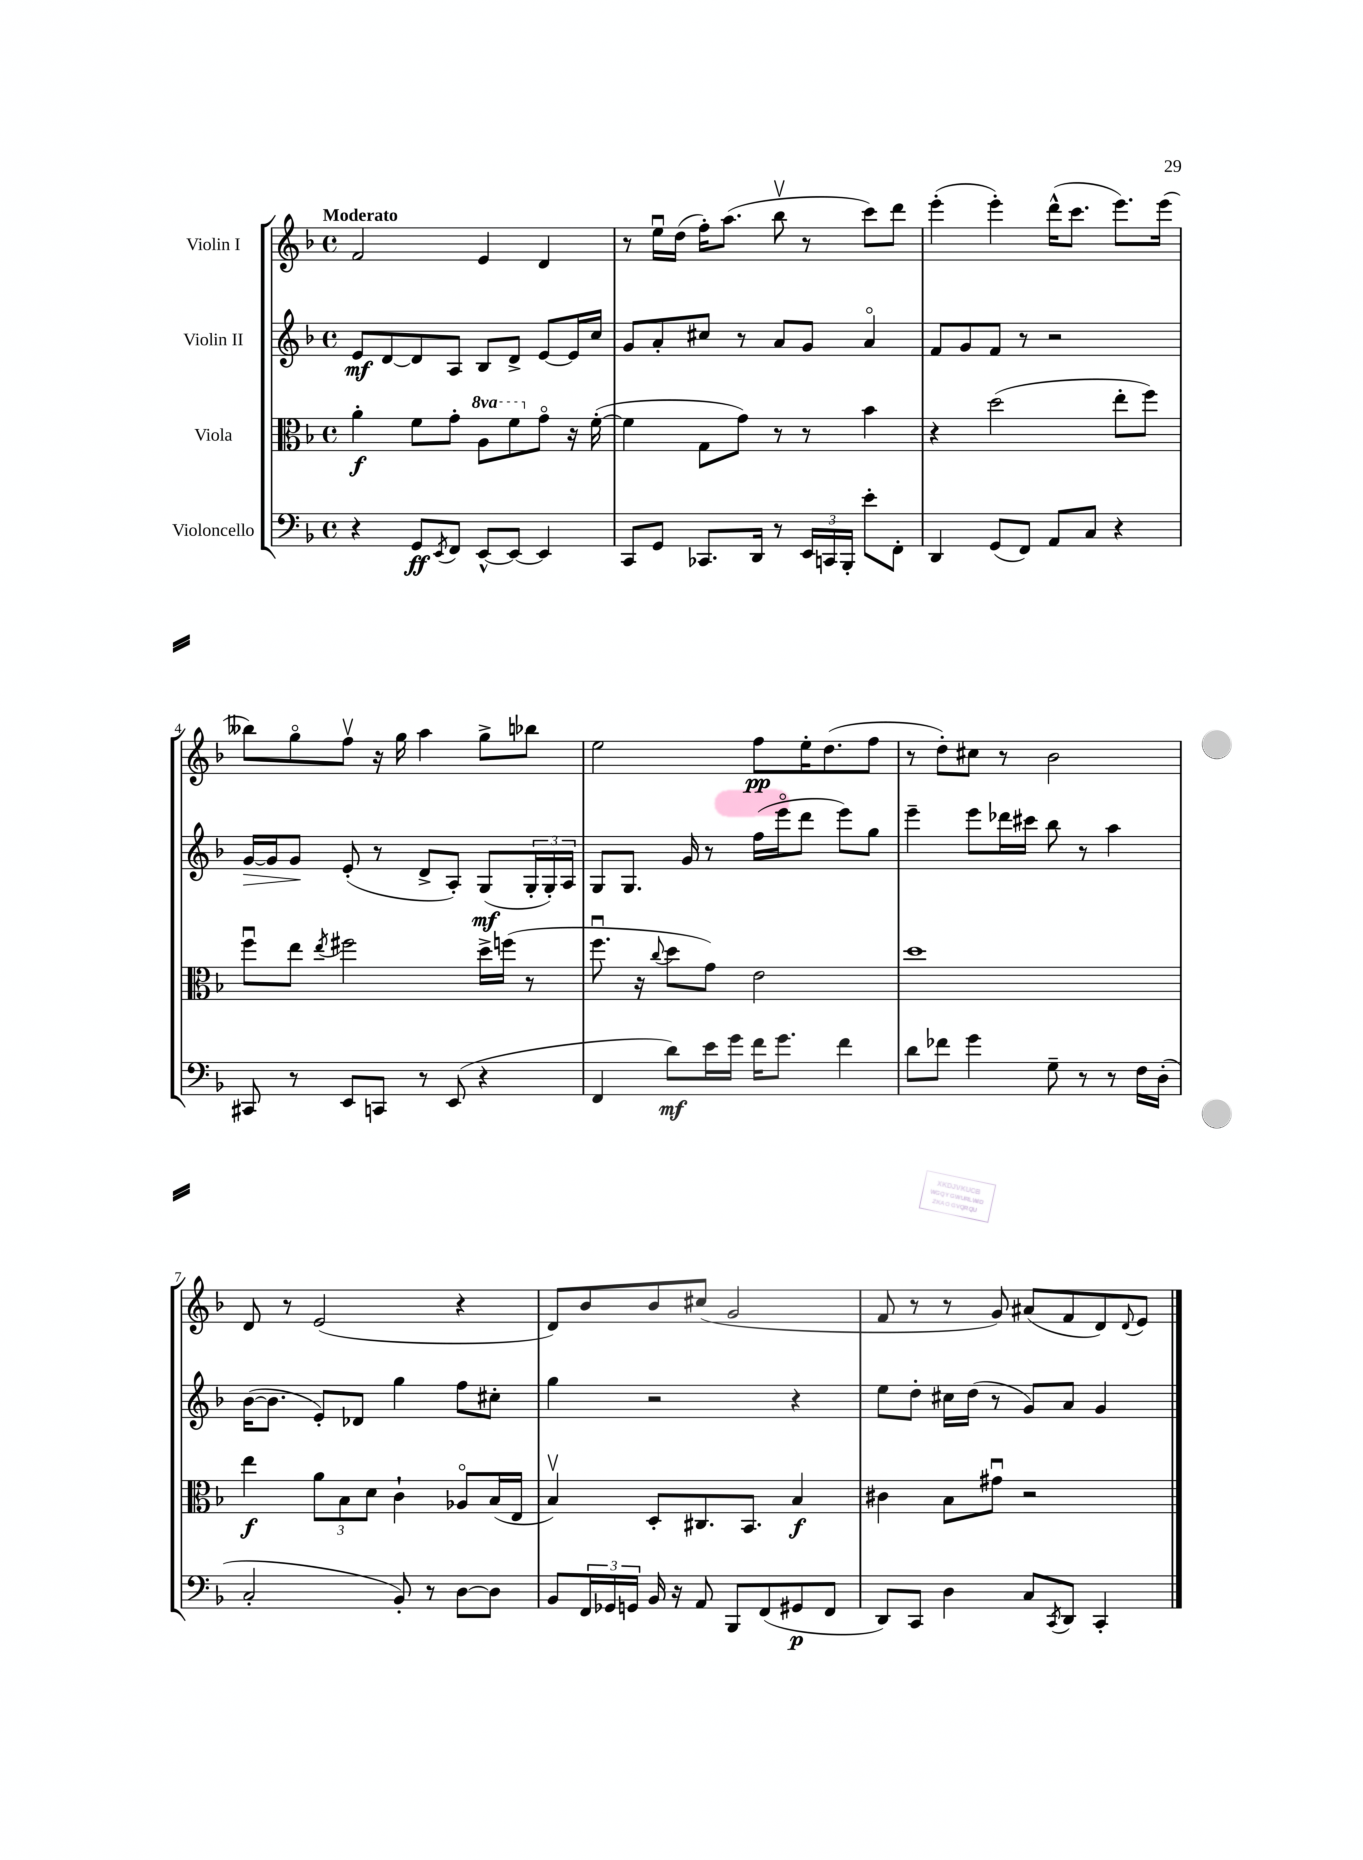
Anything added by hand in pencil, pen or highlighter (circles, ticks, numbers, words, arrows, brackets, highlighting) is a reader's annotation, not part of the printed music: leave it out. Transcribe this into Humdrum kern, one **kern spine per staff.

**kern	**kern	**kern	**kern
*staff4	*staff3	*staff2	*staff1
*clefF4	*clefC3	*clefG2	*clefG2
*k[b-]	*k[b-]	*k[b-]	*k[b-]
*M4/4	*M4/4	*M4/4	*M4/4
*met(c)	*met(c)	*met(c)	*met(c)
4r	4a'\	8e/L	2f/
.	.	[8d/	.
8GG/L	8f\L	8d/]	.
8qEE/	.	.	.
8FF/J	8g'\J	8A/J	.
[8EE^^/L	8a\L	8B-/L	4e/
8EE/_J	8ff\	8d^/J	.
4EE/]	8go\J	[8e/L	4d/
.	16r	16e/]L	.
.	([16f'\	16cc/JJ	.
=	=	=	=
8CC/L	4f\]	8g/L	8r
8GG/J	.	8a'/	16eeu\LL
.	.	.	(16dd\JJ
8.CC-/L	8G\L	8cc#/J	16ff'\LK)
.	.	.	(8.aa\J
.	8g\J)	8r	.
16DD/Jk	.	.	.
8r	8r	8a/L	8bb-v\
24EE/LL	8r	8g/J	8r
24CC/	.	.	.
24BBB-'/JJ	.	.	.
8e'\L	4b-\	4ao/	8ccc\L)
8FF'\J	.	.	8ddd\J
=	=	=	=
4DD/	4r	8f/L	(4eee'\
.	.	8g/	.
(8GG/L	(2dd\	8f/J	4eee'\)
8FF/J)	.	8r	.
8AA/L	.	2r	(16ddd^^\LK
.	.	.	8.ccc\J
8C/J	.	.	.
4r	8ee'\L	.	8.eee\L)
.	8ff\J)	.	.
.	.	.	(16eee\Jk
=	=	=	=
8CC#/	8ffu\L	[16g/LL	8bb--\L)
.	.	16g/]J	.
8r	8ee\J	8g/J	8ggo\
.	8qee/	.	.
8EE/L	2ff#\	(8e'/	8ffv\J
8CC/J	.	8r	16r
.	.	.	16gg\
8r	.	8d^/L	4aa\
(8EE/	.	8A'/J)	.
4r	16dd^\LL	(8G/L	8gg^\L
.	(16ff\JJ	.	.
.	8r	24G'/L	8bb-\J
.	.	24G'/)	.
.	.	24A/JJ	.
=	=	=	=
4FF/	8.ffu\	8G/L	2ee\
.	.	8.G/J	.
.	16r	.	.
.	8qqcc/	.	.
8d\L)	8dd\L	.	.
.	.	16g/	.
16e\L	8g\J)	8r	.
16g\JJ	.	.	.
16f\LK	2e\	(16ff\LL	8ff\L
8.g\J	.	16eeeo\J	.
.	.	8ddd\J	16ee'\K
.	.	.	(8.dd\
4f\	.	8eee\L)	.
.	.	8gg\J	8ff\J
=	=	=	=
8d\L	1dd	4eee~\	8r
8f-\J	.	.	8dd'\L)
4g\	.	8eee\L	8cc#\J
.	.	16ddd-\L	8r
.	.	16ccc#\JJ	.
8G~\	.	8bb-\	2b-\
8r	.	8r	.
8r	.	4aa\	.
16F\LL	.	.	.
(16D'\JJ	.	.	.
=	=	=	=
2C'/	4ee\	([16b-\LK	8d/
.	.	8.b-\]J	.
.	.	.	8r
.	12a\L	8e'/L)	(2e/
.	12B-\	.	.
.	.	8d-/J	.
.	12d\J	.	.
8BB-'/)	4c`\	4gg\	.
8r	.	.	.
[8D\L	8A-o/L	8ff\L	4r
8D\]J	(16B-/L	8cc#'\J	.
.	16E/JJ	.	.
=	=	=	=
8BB-/L	4B-v/)	4gg\	8d/L)
24FF/L	.	.	8b-/
24GG-/	.	.	.
24GG/JJ	.	.	.
16BB-/	8D'/L	2r	8b-/
16r	.	.	.
8AA/	8.C#/	.	(8cc#/J
8BBB-/L	.	.	2g/
.	8.BB-/J	.	.
(8FF/	.	.	.
8GG#/	4B-/	4r	.
8FF/J	.	.	.
=	=	=	=
8DD/L)	4c#\	8ee\L	8f/
8CC/J	.	8dd'\J	8r
4D\	8B-\L	16cc#\LL	8r
.	.	(16dd\JJ	.
.	8g#u\J	8r	8g/)
8C/L	2r	8g/L)	(8a#/L
8qCC/	.	.	.
8DD/J	.	8a/J	8f/
4CC'/	.	4g/	8d/)
.	.	.	8qqd/
.	.	.	8e/J
==	==	==	==
*-	*-	*-	*-
